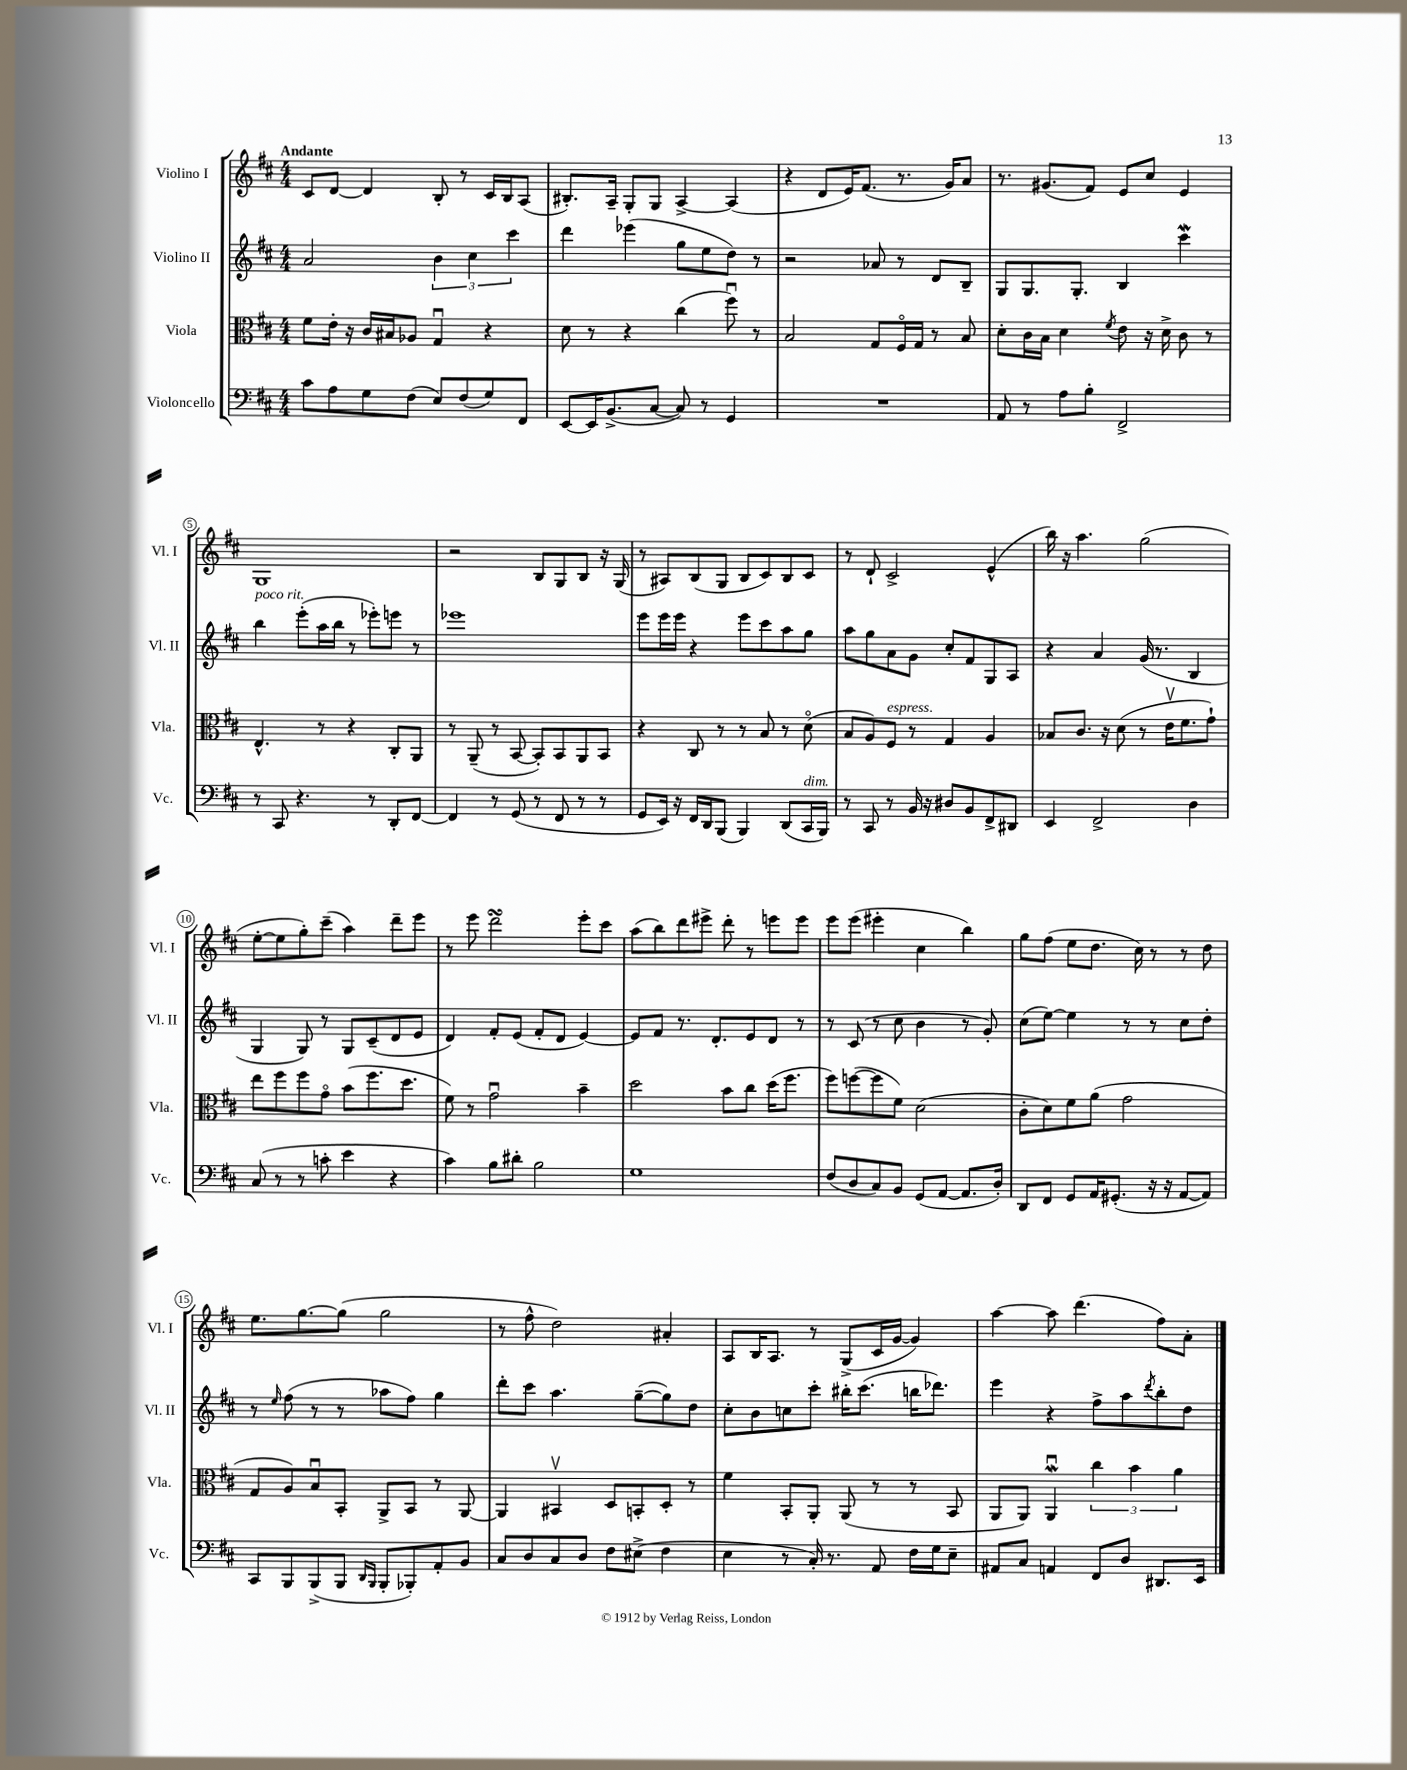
<<
\new StaffGroup <<
\new Staff = "s0" \with { instrumentName = "Violino I" shortInstrumentName = "Vl. I" } {
    \clef treble \key d \major \numericTimeSignature \time 4/4 \tempo "Andante"
    cis'8 d'8~ d'4 b8-. r8 cis'16 b16 a8( |
    bis8.-.) a16-- g8-. g8 a4~-> a4( |
    r4 d'8 e'16) fis'8.( r8. g'16) a'8 |
    r8. gis'8.( fis'8) e'8 cis''8 e'4 |
    g1 |
    r2 b8 g8 b8 r16 g16( |
    r8 ais8) b8( g8 b8 cis'8) b8 cis'8 |
    r8 d'8-! cis'2-> e'4-^( |
    b''16) r16 a''4. g''2( |
    e''8~-. e''8 g''8-.) cis'''8--( a''4) d'''8-- e'''8 |
    r8 e'''8 d'''2\turn e'''8-. cis'''8 |
    a''8( b''8) d'''8 eis'''8-> d'''8-. r8 e'''8 e'''8 |
    e'''8 e'''8( eis'''4-. cis''4 b''4) |
    g''8 fis''8( e''8 d''8. cis''16) r8 r8 d''8 |
    e''8. g''8.~ g''8( g''2 |
    r8 fis''8-^ d''2) ais'4-. |
    a8 b16 a8. r8 g8->( cis'16 g'16~ g'4) |
    a''4~ a''8 d'''4.( fis''8) a'8-. \bar "|." |
}
\new Staff = "s1" \with { instrumentName = "Violino II" shortInstrumentName = "Vl. II" } {
    \clef treble \key d \major \numericTimeSignature \time 4/4
    a'2 \tuplet 3/2 { b'4 cis''4 cis'''4 } |
    d'''4 ees'''4( g''8 e''8 d''8) r8 |
    r2 aes'8 r8 d'8 b8-- |
    g8 g8. g8.-. b4 cis'''4\mordent |
    b''4^\markup { \italic "poco rit." } e'''8-.( a''16 b''16 r8 ees'''8-.) e'''8 r8 |
    ees'''1 |
    e'''8 e'''16 e'''16 r4 e'''8 cis'''8 a''8 g''8 |
    a''8 g''8 a'8 g'8 cis''8-. fis'8 g8 a8 |
    r4 a'4 g'16( r8. b4 |
    g4 g8) r8 g8 cis'8--( d'8 e'8 |
    d'4) fis'8-. e'8( fis'8-. d'8 e'4~) |
    e'8 fis'8 r8. d'8.-. e'8 d'8 r8 |
    r8 cis'8( r8 cis''8 b'4 r8 g'8-.) |
    cis''8( e''8~) e''4 r8 r8 cis''8 d''8-. |
    r8 \grace { e''16 } fis''8( r8 r8 aes''8 fis''8) g''4 |
    d'''8-. cis'''8 a''4. g''8~--( g''8) d''8 |
    cis''8-. b'8 c''8 cis'''8-. bis''16-. cis'''8.( b''16 des'''8.) |
    e'''4 r4 fis''8-> a''8 \acciaccatura { d'''8 } b''8-. d''8 \bar "|." |
}
\new Staff = "s2" \with { instrumentName = "Viola" shortInstrumentName = "Vla." } {
    \clef alto \key d \major \numericTimeSignature \time 4/4
    fis'8 e'16-. r16 cis'16 bis16 aes8 g4\downbow r4 |
    d'8 r8 r4 cis''4( fis''8\downbow) r8 |
    b2 g8 fis16\flageolet g16 r8 b8 |
    d'8-. cis'16 b16 d'4 \acciaccatura { fis'8 } e'8 r16 d'16-> cis'8 r8 |
    e4.-^ r8 r4 cis8-. a,8 |
    r8 a,8--( r8 b,8~ b,8-.) b,8 a,8 b,8 |
    r4 cis8 r8 r8 b8 r8 d'8\flageolet( |
    b8 a8) fis8^\markup { \italic "espress." } r8 g4 a4 |
    bes8 cis'8. r16 d'8( r8 e'16\upbow fis'8. g'8-!) |
    e''8 fis''8 fis''8 g'8\flageolet b'8( fis''8. d''8. |
    fis'8) r8 g'2\downbow b'4-- |
    d''2 b'8 cis''8 d''16( fis''8. |
    fis''8) f''8~( f''8 fis'8) d'2( |
    cis'8-. d'8) fis'8 a'8( g'2 |
    g8 a8) b8\downbow b,8-. a,8-> b,8 r8 a,8~ |
    a,4 bis,4\upbow d8 b,8-. d8-. r8 |
    fis'4 b,8-. a,8-. a,8( r8 r8 b,8 |
    a,8 a,8) a,4\downbow\mordent \tuplet 3/2 { cis''4 b'4 a'4 } \bar "|." |
}
\new Staff = "s3" \with { instrumentName = "Violoncello" shortInstrumentName = "Vc." } {
    \clef bass \key d \major \numericTimeSignature \time 4/4
    cis'8 a8 g8 fis8( e8) fis8( g8) fis,8 |
    e,8~ e,16 b,8.->( cis8~ cis8) r8 g,4 |
    R1 |
    a,8 r8 a8 b8-. fis,2-> |
    r8 cis,8 r4. r8 d,8-. fis,8~ |
    fis,4 r8 g,8( r8 fis,8 r8 r8 |
    g,8 e,16) r16 fis,16 d,16 b,,8( b,,4) d,8( cis,16^\markup { \italic "dim." } b,,16) |
    r8 cis,8 r8 b,16 r16 dis8 b,8 fis,8-> dis,8 |
    e,4 fis,2-> d4 |
    cis8( r8 r8 c'8-. e'4 r4 |
    cis'4) b8 dis'8-. b2 |
    g1 |
    fis8( d8 cis8) b,8 g,8( a,8~ a,8. d16-.) |
    d,8 fis,8 g,8 a,16 gis,8.-.( r16 r16 a,8~ a,8) |
    cis,8 b,,8 b,,8->( b,,8 \grace { d,16 b,,16 } b,,8-. bes,,8-.) a,8-. b,8 |
    cis8 d8 cis8 d8 fis8 eis8->( fis4 |
    e4 r8 cis16-.) r8. a,8 fis16 g16 e8-- |
    ais,8 cis8 a,4 fis,8 d8 dis,8. e,16 \bar "|." |
}
>>
>>
\layout { \context { \Score \override BarNumber.stencil = #(make-stencil-circler 0.1 0.3 ly:text-interface::print) } }
